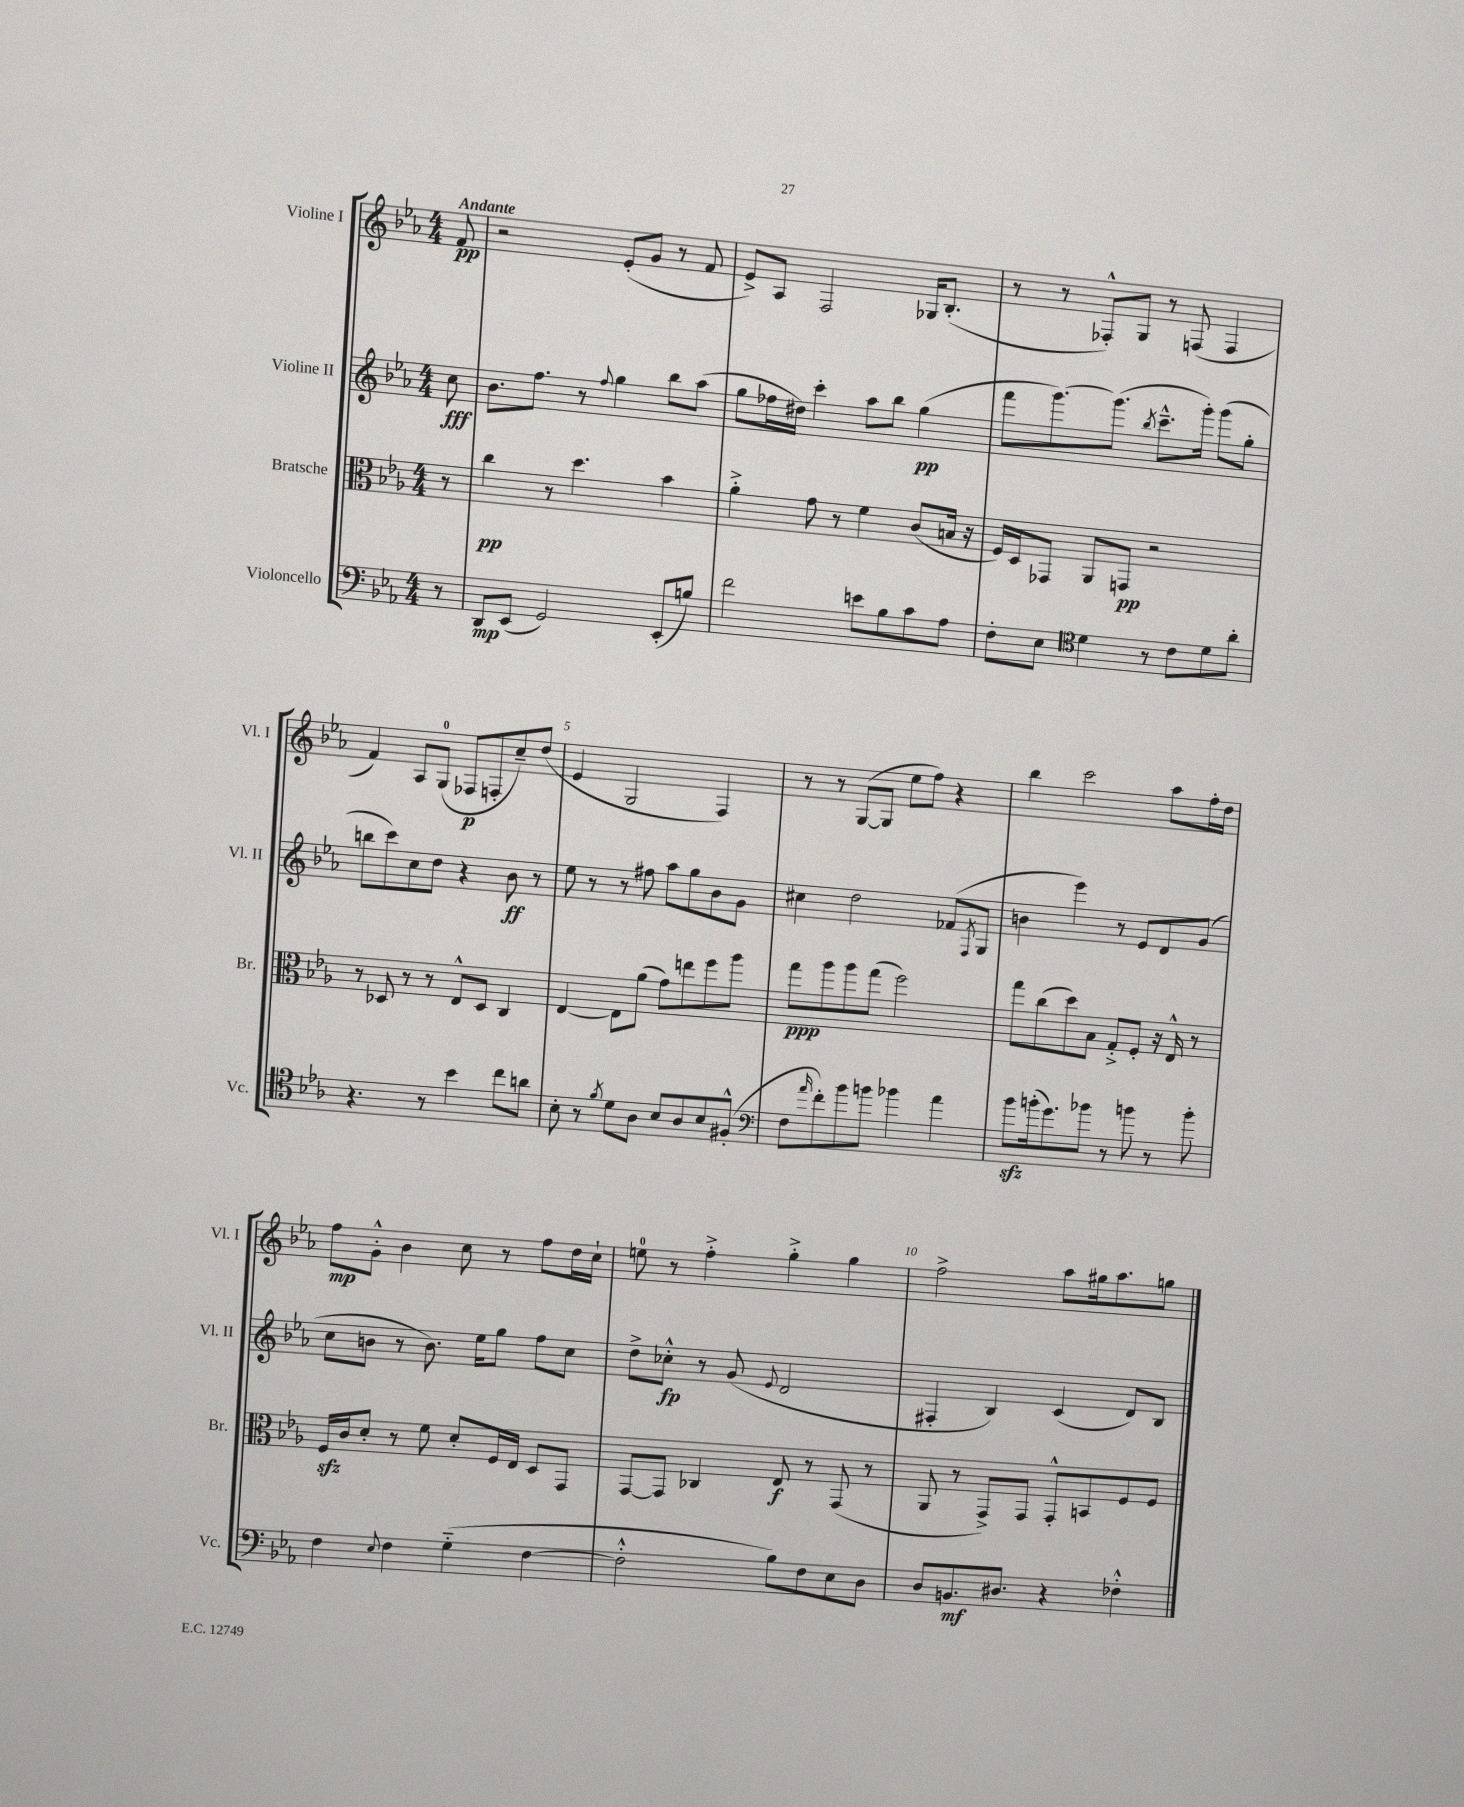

**kern	**kern	**kern	**kern
*staff4	*staff3	*staff2	*staff1
*clefF4	*clefC3	*clefG2	*clefG2
*k[b-e-a-]	*k[b-e-a-]	*k[b-e-a-]	*k[b-e-a-]
*M4/4	*M4/4	*M4/4	*M4/4
8r	8r	8cc	8f
=	=	=	=
8DD	4cc	8.b-	2r
(8EE-	.	.	.
.	.	8.ff	.
2GG)	8r	.	.
.	4.dd	8r	.
.	.	8qqff	.
.	.	4gg	(8e-'
.	.	.	8g
(8EE-'	4b-	8bb-	8r
8B)	.	(8aa-	8f
=	=	=	=
2f	4a-'^	8gg	8e-^)
.	.	16ff-	8A-
.	.	16dd#)	.
.	8g	4ccc'	2F
.	8r	.	.
8e	4f	8aa-	.
8B-	.	8bb-	.
8c	(8c	(4gg	16G-
.	.	.	(8.B-'
8A-	16B	.	.
.	16r	.	.
=	=	=	=
8F'	16F)	8fff	8r
.	16D	.	.
8E-	8GG-	[8.ggg)	8r
*clefC4	*	*	*
4d	8AA-	.	8F-'^^)
.	.	(8.ggg]	.
.	8GG	.	8G
.	.	8qbb-	.
8r	2r	8.ccc~^^	8r
8c	.	.	(8F
.	.	16ggg')	.
8d	.	(8ggg	4F
8a-'	.	8gg'	.
=	=	=	=
4.r	8r	8bb	4f)
.	8D-	8ccc)	.
.	8r	8cc	8A-
8r	8r	8dd	(8G
4b-	8E-^^	4r	8F-
.	8D-	.	8F'
8cc	4C	8b-	8cc~)
8a	.	8r	(8dd
=	=	=	=
8B-'	[4E-	8ee-	4e-
8r	.	8r	.
8qf	.	.	.
8d	8E-]	8r	2G
8A-	(8a-	8ff#	.
8B-	8g)	8aa-	.
8A-	8ee	8gg	.
8B-	8ff	8b-	4F)
(8F#'^^	8aa-	8g	.
=	=	=	=
*clefF4	*	*	*
8F	8gg	4cc#	8r
16qqa-	.	.	.
8f')	8aa-	.	8r
8b-	8aa-	2dd	([8G
8b	(8gg	.	8G]
4b-	2ff)	.	8ee-
.	.	.	8ff)
4a-	.	(8f-	4r
.	.	8qF	.
.	.	8G	.
=	=	=	=
8b-	8gg	4b	4bb-
(16b'	(8cc	.	.
8.g)	.	.	.
.	8dd)	4eee-)	2ccc
8b-	8B-	.	.
8r	8G'^	8r	.
8b	8F'	8e-	.
8r	16r	8d	8aa-
.	16E-^^	.	.
8b'	8r	(8g	16ff'
.	.	.	16dd
=	=	=	=
4F	16F	8cc	8ff
.	16c	.	.
.	8d'	8b	8g'^^
8qqE-	.	.	.
4F	8r	8r	4b-
.	8f	8.b)	.
(4G'~	8d'	.	8cc
.	.	16ee-	.
.	16F	8gg	8r
.	16E-	.	.
[4F	8D	8ff	8ff
.	8GG	8cc	16dd
.	.	.	16cc`
=	=	=	=
2F'^^]	[8GG	8dd^	8ee
.	8GG]	8cc-'^^	8r
.	4C-	8r	4ff'^
.	.	(8g	.
.	.	8qqe-	.
8B-)	8E-	2d	4gg'^
8F	8r	.	.
8E-	(8GG	.	4gg
8D	8r	.	.
=	=	=	=
8D	8AA-	4F#'	2ff^
8.BB	8r	.	.
.	8GG^)	4B-)	.
8.D#	.	.	.
.	8GG	.	.
4r	8GG'^^	(4c	8aa-
.	8BB	.	16gg#
.	.	.	8.aa-
4F-'^^	8F	8d)	.
.	8F	8B-	8gg
==	==	==	==
*-	*-	*-	*-
